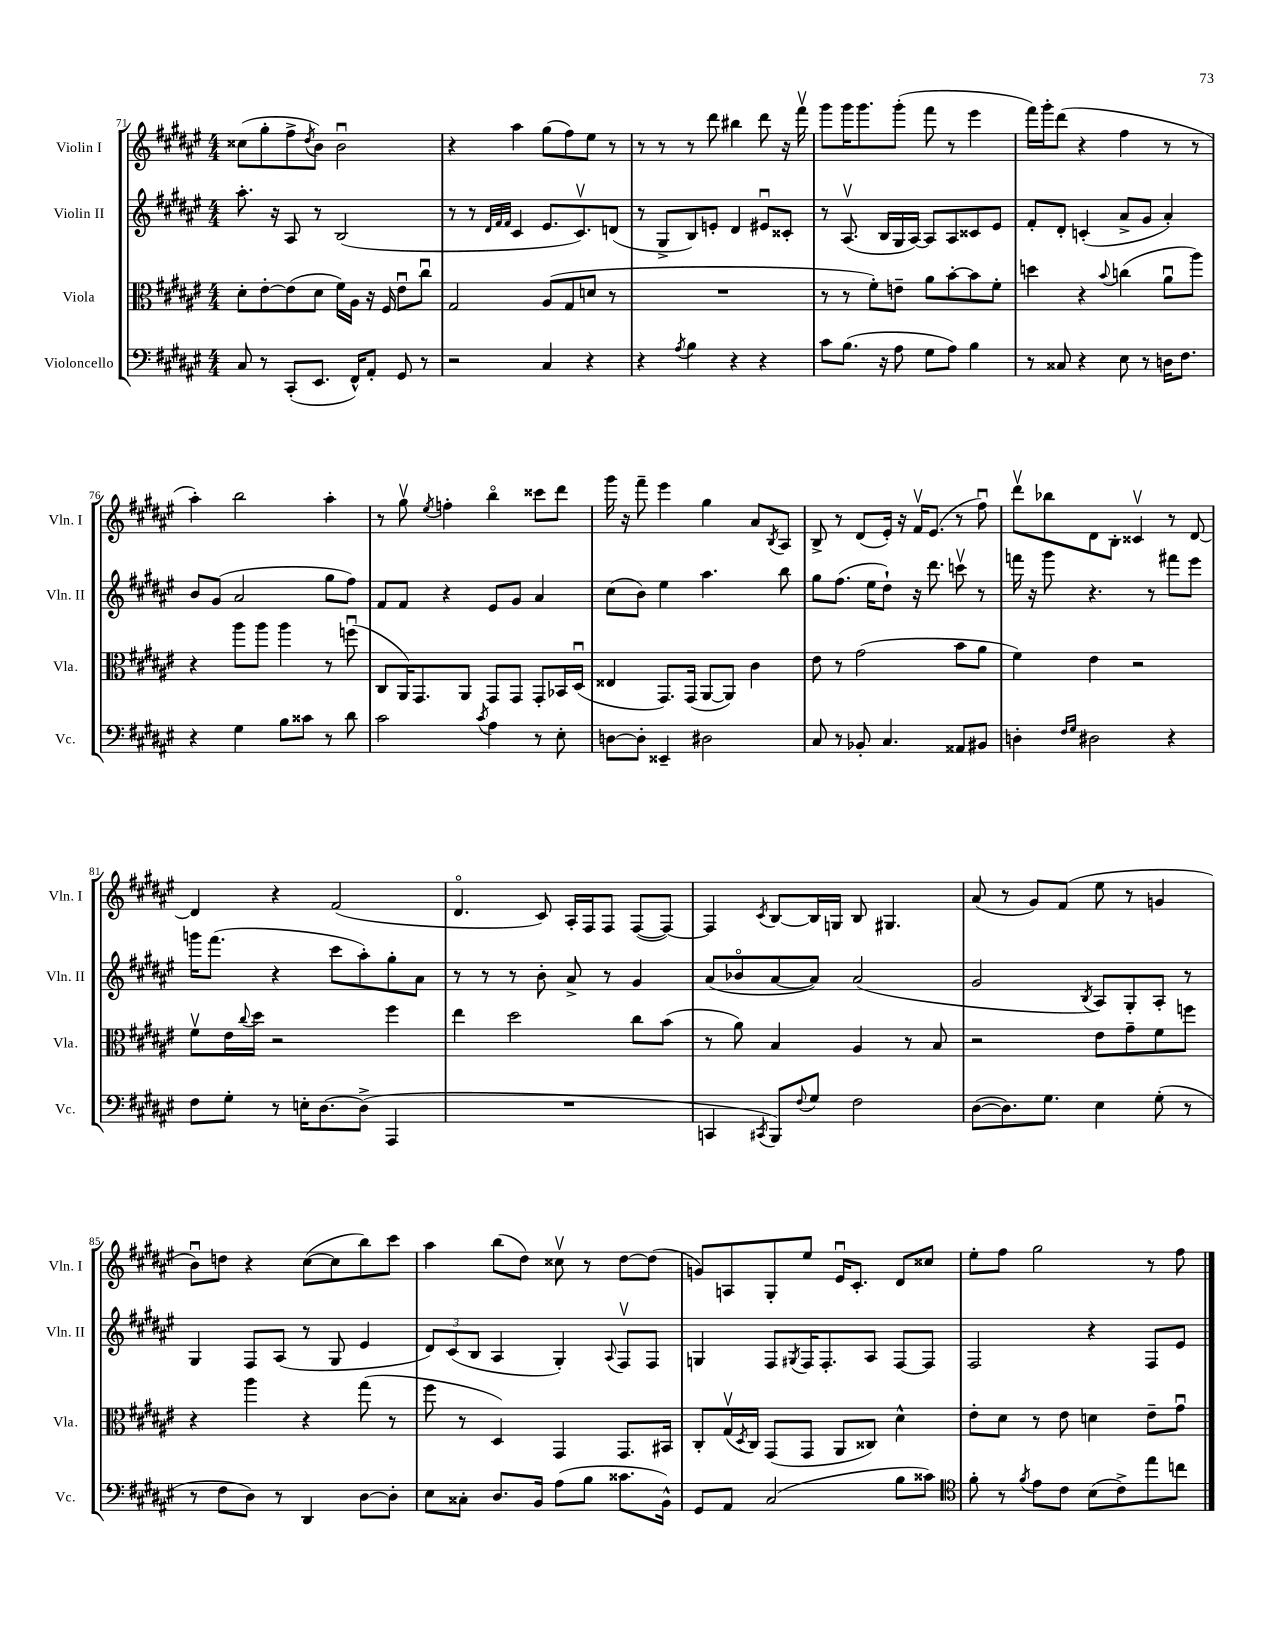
<<
\new StaffGroup <<
\new Staff = "s0" \with { instrumentName = "Violin I" shortInstrumentName = "Vln. I" } {
    \clef treble \key fis \major \numericTimeSignature \time 4/4
    cisis''8( gis''8-. fis''8-> \acciaccatura { dis''8 } b'8) b'2\downbow |
    r4 ais''4 gis''8( fis''8) eis''8 r8 |
    r8 r8 r8 dis'''8 bis''4 dis'''8 r16 fis'''16\upbow |
    gis'''8 gis'''16 gis'''8. gis'''8-.( fis'''8 r8 eis'''4 |
    fis'''16) gis'''16-. dis'''8( r4 fis''4 r8 r8 |
    ais''4-.) b''2 ais''4-. |
    r8 gis''8\upbow \acciaccatura { eis''8 } f''4-. b''4\flageolet cisis'''8 dis'''8 |
    gis'''16 r16 fis'''8-- eis'''4 gis''4 ais'8 \acciaccatura { b8 } ais8 |
    b8-> r8 dis'8( eis'16-.) r16 fis'16\upbow eis'8.( r8 fis''8\downbow) |
    dis'''8\upbow bes''8 dis'8 b8-. cisis'4\upbow r8 dis'8~ |
    dis'4 r4 fis'2( |
    dis'4.\flageolet cis'8) ais16-. fis16 fis8 fis8~( fis8~) |
    fis4 \acciaccatura { cis'8 } b8~ b16 g16 b8 gis4. |
    ais'8( r8 gis'8) fis'8( eis''8 r8 g'4 |
    b'8\downbow) d''8 r4 cis''8~( cis''8 b''8) cis'''8 |
    ais''4 b''8( dis''8) cisis''8\upbow r8 dis''8~ dis''8( |
    g'8) a8 gis8-. eis''8 eis'16\downbow cis'8.-. dis'8 cisis''8 |
    eis''8-. fis''8 gis''2 r8 fis''8 \bar "|." |
}
\new Staff = "s1" \with { instrumentName = "Violin II" shortInstrumentName = "Vln. II" } {
    \clef treble \key fis \major \numericTimeSignature \time 4/4
    ais''8.-. r16 ais8 r8 b2( |
    r8 r8 \grace { dis'32 fis'32 fis'32 } cis'4 eis'8. cis'8.\upbow) d'8( |
    r8 gis8-> b8) e'8-. dis'4 eis'8\downbow cisis'8-. |
    r8 ais8.\upbow( b16 gis16 ais16~) ais8 ais8 cisis'8 eis'8 |
    fis'8-. dis'8-. c'4-.( ais'8-> gis'8 ais'4-.) |
    b'8 gis'8( ais'2 gis''8 fis''8) |
    fis'8 fis'8 r4 eis'8 gis'8 ais'4 |
    cis''8( b'8) eis''4 ais''4. b''8 |
    gis''8 fis''8.( eis''16 dis''8-!) r16 dis'''8. c'''8\upbow r8 |
    f'''16 r16 gis'''8 r4. r8 fis'''8 eis'''8 |
    g'''16 fis'''8.( r4 cis'''8 ais''8-.) gis''8-. ais'8 |
    r8 r8 r8 b'8-. ais'8-> r8 gis'4 |
    ais'8( bes'8\flageolet ais'8~ ais'8) ais'2( |
    gis'2 \acciaccatura { b8 } ais8) gis8-. ais8-. r8 |
    gis4 fis8 ais8( r8 gis8 eis'4 |
    \tuplet 3/2 { dis'8) cis'8( b8 } ais4 gis4-.) \appoggiatura { ais8 } fis8\upbow fis8 |
    g4 fis8 \acciaccatura { gis8 } fis16 fis8.-. ais8 fis8~ fis8 |
    fis2 r4 fis8 eis'8 \bar "|." |
}
\new Staff = "s2" \with { instrumentName = "Viola" shortInstrumentName = "Vla." } {
    \clef alto \key fis \major \numericTimeSignature \time 4/4
    dis'8-. eis'8~-. eis'8( dis'8 fis'16) ais16 r16 fis16 eis'8\downbow cis''8\downbow |
    gis2 ais8( gis8 d'8 r8 |
    R1 |
    r8 r8 fis'8-.) e'8-- ais'8 b'8~-. b'8 fis'8-. |
    d''4 r4 \appoggiatura { b'8 } c''4( ais'8\downbow ais''8) |
    r4 ais''8 ais''8 ais''4 r8 f''8\downbow( |
    cis8 ais,16) gis,8. ais,8 gis,8 gis,8 gis,8-. bes,16 dis16\downbow( |
    eisis4 gis,8.) gis,16( ais,8~ ais,8) cis'4 |
    eis'8 r8 gis'2( b'8 ais'8 |
    fis'4) eis'4 r2 |
    fis'8\upbow eis'16 \appoggiatura { cis''8 } dis''16 r2 fis''4 |
    eis''4 dis''2 cis''8 b'8( |
    r8 ais'8) b4 ais4 r8 b8 |
    r2 eis'8 gis'8-- fis'8 f''8 |
    r4 ais''4 r4 gis''8( r8 |
    fis''8 r8 dis4) gis,4 gis,8. bis,16 |
    cis8-. gis16\upbow( \acciaccatura { dis8 } cis16) gis,8( gis,8 ais,8 cisis8) dis'4-^ |
    eis'8-. dis'8 r8 eis'8 d'4 eis'8-- gis'8\downbow \bar "|." |
}
\new Staff = "s3" \with { instrumentName = "Violoncello" shortInstrumentName = "Vc." } {
    \clef bass \key fis \major \numericTimeSignature \time 4/4
    cis8 r8 cis,8-.( eis,8. fis,16-^) ais,8-. gis,8 r8 |
    r2 cis4 r4 |
    r4 \acciaccatura { ais8 } b4 r4 r4 |
    cis'8 b8.( r16 ais8 gis8 ais8) b4 |
    r8 cisis8 r4 eis8 r8 d16 fis8. |
    r4 gis4 b8 cisis'8 r8 dis'8 |
    cis'2 \acciaccatura { cis'8 } ais4 r8 eis8-. |
    d8~ d8-. eisis,4-- dis2 |
    cis8 r8 bes,8-. cis4. aisis,8 bis,8 |
    d4-. \grace { fis16 gis16 } dis2 r4 |
    fis8 gis8-. r8 e16-. dis8.~ dis8->( ais,,4 |
    R1 |
    c,4 \acciaccatura { cis,8 } b,,8) \appoggiatura { fis8 } gis8 fis2 |
    dis8~( dis8.) gis8. eis4 gis8-.( r8 |
    r8 fis8 dis8) r8 dis,4 dis8~ dis8-. |
    eis8 cisis8-. dis8. b,16 ais8( b8 cisis'8. b,16-^) |
    gis,8 ais,8 cis2( b8 cisis'8) |
    \clef tenor fis'8-. r8 \acciaccatura { fis'8 } eis'8 cis'8 b8( cis'8->) eis''8 c''8 \bar "|." |
}
>>
>>
\layout { \context { \Score currentBarNumber = #71 } }
